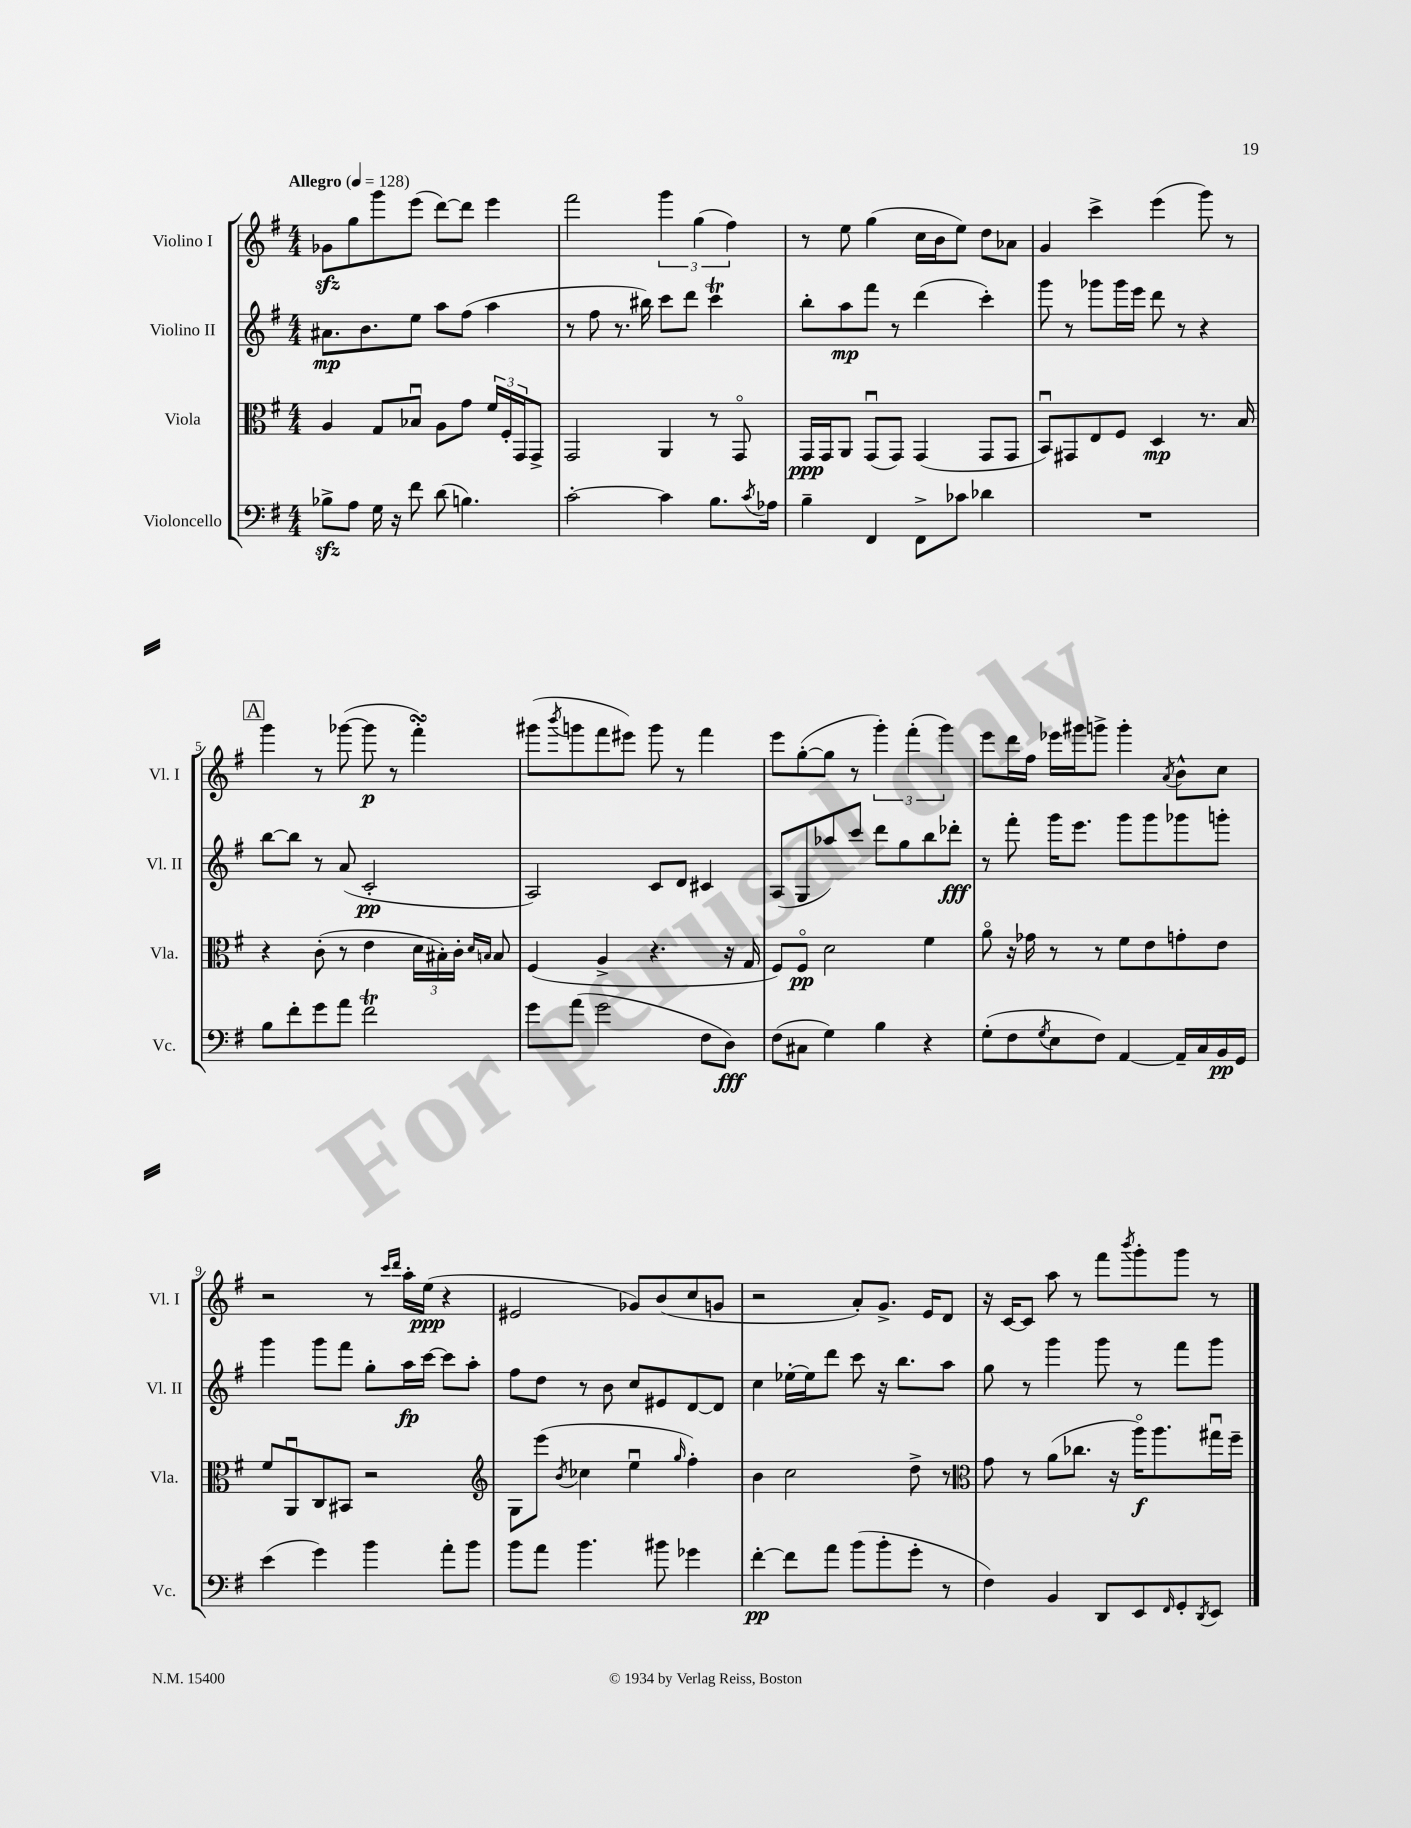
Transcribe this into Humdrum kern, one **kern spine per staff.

**kern	**kern	**kern	**kern
*staff4	*staff3	*staff2	*staff1
*clefF4	*clefC3	*clefG2	*clefG2
*k[f#]	*k[f#]	*k[f#]	*k[f#]
*M4/4	*M4/4	*M4/4	*M4/4
*MM128	*MM128	*MM128	*MM128
8B-^\L	4A/	8.a#\L	8g-\L
8A\J	.	.	8gg\
.	.	8.b\	.
16G\	8G/L	.	8ggg\
16r	.	.	.
8f#\	8B-u/J	8ee\J	(8eee\J
(8d\	8A\L	8aa\L	[8ddd\L)
4.B\)	8g\J	(8ff#\J	8ddd\]J
.	24f#/LL	4aa\	4eee\
.	24F#'/	.	.
.	24GG/J	.	.
.	8GG^/J	.	.
=	=	=	=
[2c'\	2GG/	8r	2fff#\
.	.	8ff#\	.
.	.	8.r	.
.	.	16bb#\)	.
4c\]	4AA/	8ccc\L	6ggg\
.	.	8ddd\J	.
.	.	.	(6gg\
8.B\L	8r	4ccc\	.
.	.	.	6ff#\)
.	8GGo/	.	.
8qc/	.	.	.
16A-\Jk	.	.	.
=	=	=	=
4B~\	16GG/LL	8bb'\L	8r
.	16GG/J	.	.
.	8AA/J	8aa\	8ee\
4FF#/	(8GGu/L	8fff#\J	(4gg\
.	8GG/J)	8r	.
8FF#^\L	(4GG/	(4ddd\	16cc\LL
.	.	.	16b\J
8c-\J	.	.	8ee\J)
4d-\	8GG/L	4ccc'\)	8dd\L
.	8GG/J	.	8a-\J
=	=	=	=
1r	8BBu/L)	8ggg\	4g/
.	8GG#/	8r	.
.	8E/	8ggg-\L	4ccc^\
.	8F#/J	16ggg-\L	.
.	.	16eee\JJ	.
.	4D/	8ddd\	(4eee\
.	.	8r	.
.	8.r	4r	8ggg\)
.	.	.	8r
.	16B/	.	.
=	=	=	=
8B\L	4r	[8bb\L	4ggg\
8f#'\	.	8bb\]J	.
8g\	(8c'\	8r	8r
8a\J	8r	(8a/	([8ggg-\
2f#\	4e\	2c'/	8ggg-\]
.	.	.	8r
.	24d\LL	.	4fff#'\)
.	24B#'\)	.	.
.	24c'\JJ	.	.
.	16qqd/LL	.	.
.	16qqB/JJ	.	.
.	8B/	.	.
=	=	=	=
8g\L	(4F#/	2A/)	(8ggg#\L
.	.	.	8qbbb/
(8a\J	.	.	8ggg\
2g\	4A^/	.	8fff#\
.	.	.	8eee#\J)
.	4.r	8c/L	8ggg\
.	.	8d/J	8r
8F#\L	.	4c#/	4fff#\
8D\J)	16r	.	.
.	16G/	.	.
=	=	=	=
(8F#\L	8F#/L)	(8A/L	8eee\L
8C#\J	8F#o/J	8G/	([8gg'\
4G\)	2d\	8aa-/)	8gg\]J
.	.	8ccc/J	8r
4B\	.	8ddd\L	6ggg'\)
.	.	8gg\	.
.	.	.	(6fff#'\
4r	4f#\	8bb\	.
.	.	.	6ggg\)
.	.	8ddd-'\J	.
=	=	=	=
(8G'\L	8ao\	8r	8eee\L
8F#\	16r	8fff#'\	16ddd\L
.	16g-\	.	16ff#\JJ
8qG/	.	.	.
8E\	8r	16ggg\LK	16eee-\LL
.	.	8.eee\J	16ggg#\J
8F#\J)	8r	.	8ggg^\J
[4AA/	8f#\L	8ggg\L	4ggg'\
.	8e\	8ggg\	.
.	.	.	8qa/
16AA~/]LL	8g'\	8ggg-\	8b^^\L
16C/	.	.	.
16BB/	8e\J	8ggg'\J	8cc\J
16GG/JJ	.	.	.
=	=	=	=
(4e\	8f#/L	4ggg\	2r
.	8AAu/	.	.
4g\)	8C/	8ggg\L	.
.	8BB#/J	8fff#\J	.
4b\	2r	8gg'\L	8r
.	.	.	16qqccc/LL
.	.	.	16qqddd/JJ
.	.	16aa\L	16aa'\LL
.	.	[16ccc\JJ	(16ee\JJ
8a'\L	.	8ccc\]L	4r
8b\J	.	8aa'\J	.
=	=	=	=
*	*clefG2	*	*
8b\L	8G\L	8ff#\L	2e#/
8a\J	(8eee\J	8dd\J	.
.	8qb/	.	.
4.b\	4cc-\	8r	.
.	.	8b\	.
.	4eeu\	8cc/L	8g-/L)
8b#\	.	8e#/	(8b/
.	16qqgg/	.	.
4g-\	4ff#'\)	[8d/	8cc/
.	.	8d/]J	8g/J
=	=	=	=
[4f#'\	4b\	4cc\	2r
8f#\]L	2cc\	[16ee-'\LL	.
.	.	16ee-\]J	.
8a\J	.	8ddd\J	.
(8b\L	.	8ccc\	8a'/L)
8b'\	.	16r	8.g^/J
.	.	8.bb\L	.
8g'\J	8dd^\	.	.
.	.	.	16e/LK
8r	8r	8aa\J	8d/J
=	=	=	=
*	*clefC3	*	*
4F#\)	8g\	8gg\	16r
.	.	.	[16c/LK
.	8r	8r	8c/]J
4BB/	(8a\L	4ggg\	8aa\
.	8.cc-\J	.	8r
8DD/L	.	8ggg\	8fff#\L
.	16r	.	.
.	.	.	8qbbb/
8EE/	16aao\LK)	8r	8ggg'\
.	8.aa\	.	.
16qqFF#/	.	.	.
8GG'/	.	8fff#\L	8ggg\J
8qDD/	.	.	.
8EE/J	16gg#u\L	8ggg\J	8r
.	16ff#~\JJ	.	.
==	==	==	==
*-	*-	*-	*-
